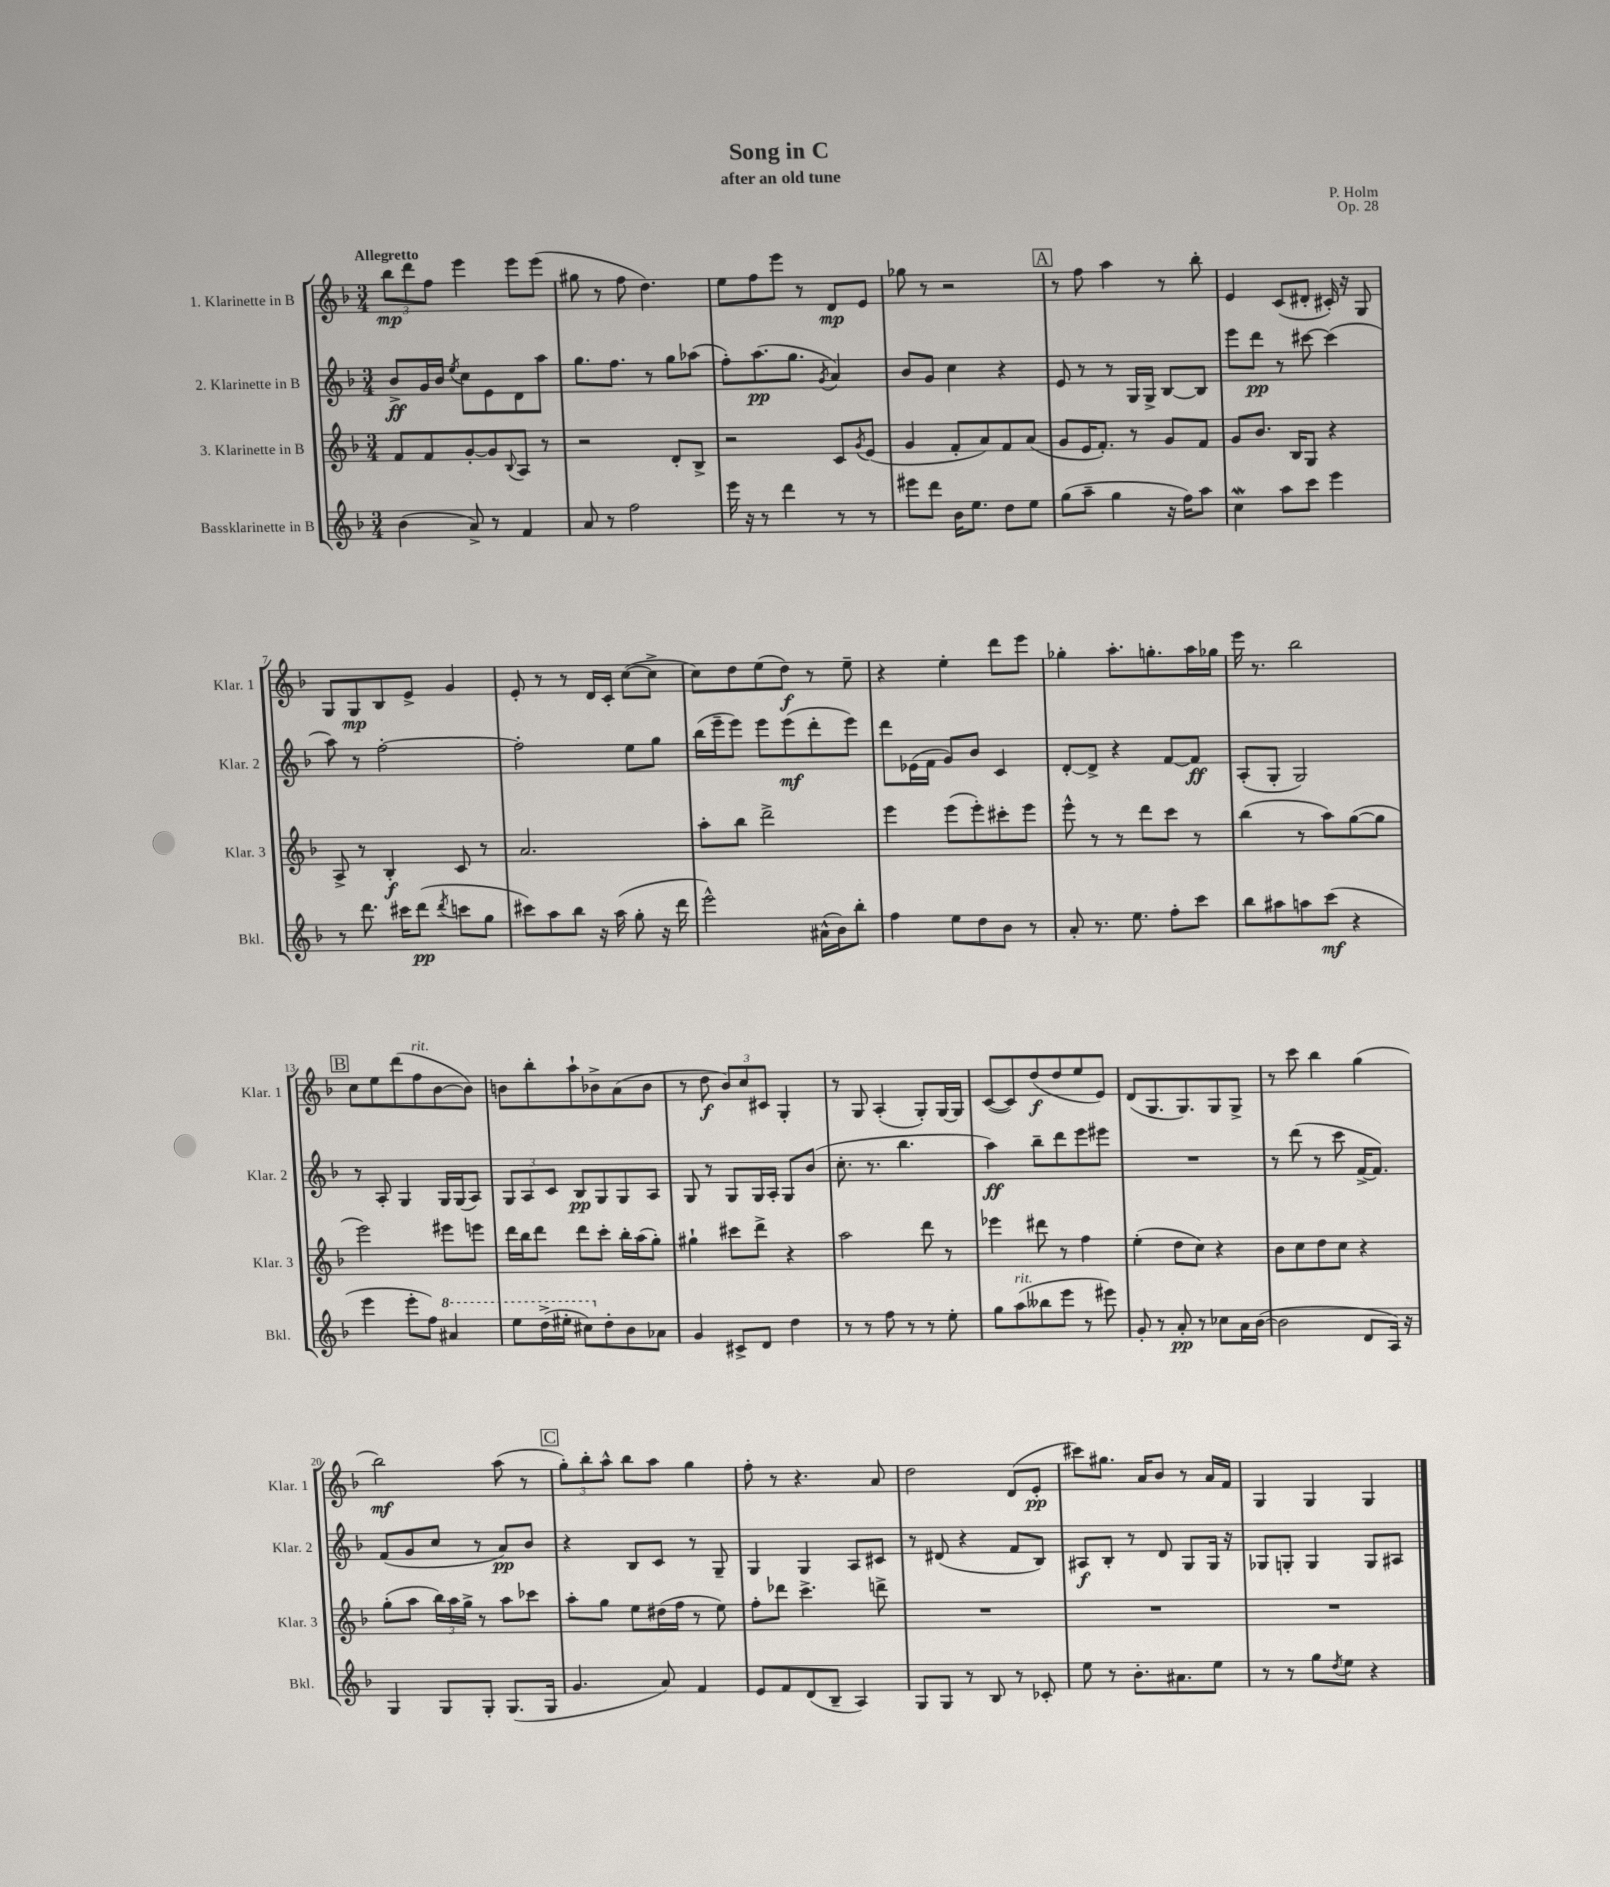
\header { title = "Song in C" composer = "P. Holm" subtitle = "after an old tune" opus = "Op. 28" }
<<
\new StaffGroup <<
\new Staff = "s0" \with { instrumentName = "1. Klarinette in B" shortInstrumentName = "Klar. 1" } {
    \clef treble \key f \major \numericTimeSignature \time 3/4 \tempo "Allegretto"
    \tuplet 3/2 { bes''8\mp d'''8 f''8 } e'''4 e'''8 e'''8( |
    gis''8 r8 f''8 d''4.) |
    e''8 f''8 e'''8 r8 d'8\mp e'8 |
    ges''8 r8 r2 |
    \mark \markup { \box "A" } r8 f''8 a''4 r8 bes''8-. |
    e'4 c'8( dis'8-. cis'16-.) r16 g8 |
    g8 g8\mp bes8 e'8-> g'4 |
    e'8-. r8 r8 d'16 c'16-. c''8~( c''8-> |
    c''8) d''8 e''8( d''8\f) r8 e''8-- |
    r4 e''4-. d'''8 e'''8 |
    ges''4-. a''8.-. g''8.-. a''16 ges''16 |
    e'''16 r8. bes''2 |
    \mark \markup { \box "B" } c''8 e''8 d'''8( f''8^\markup { \italic "rit." } bes'8~ bes'8) |
    b'8 bes''8-. a''8-! bes'8-> a'8( bes'8 |
    r8 d''8\f \tuplet 3/2 { bes'8) c''8 cis'8 } g4-. |
    r8 g8 a4-.( g8-.) g16~ g16 |
    c'8~( c'8) d''8\f( d''8 e''8 e'8) |
    d'8( g8. g8.) g8 g8-> |
    r8 c'''8 bes''4 g''4( |
    bes''2\mf) a''8( r8 |
    \mark \markup { \box "C" } \tuplet 3/2 { g''8-.) bes''8-. a''8-^ } bes''8 a''8 g''4 |
    f''8-. r8 r4. a'8 |
    d''2 d'8( e'8-.\pp |
    cis'''8) gis''8. a'16 bes'8 r8 a'16 f'16 |
    g4 g4 g4 \bar "|." |
}
\new Staff = "s1" \with { instrumentName = "2. Klarinette in B" shortInstrumentName = "Klar. 2" } {
    \clef treble \key f \major \numericTimeSignature \time 3/4
    bes'8->\ff g'16 bes'16 \acciaccatura { e''8 } c''8 e'8 d'8 a''8 |
    g''8. f''8. r8 g''8 aes''8( |
    f''8-.) a''8.\pp( g''8. \acciaccatura { g'8 } a'4) |
    bes'8 g'8 c''4 r4 |
    \mark \markup { \box "A" } e'8 r8 r8 g16 g16-> bes8~ bes8 |
    e'''8 d'''8\pp r8 cis'''8~ cis'''4( |
    a''8) r8 f''2~-. |
    f''2-. e''8 g''8 |
    bes''16( e'''16-- e'''8) e'''8 e'''8\mf( d'''8-. e'''8) |
    d'''8 ees'16( f'16 g'8) bes'8 c'4 |
    d'8~-. d'8-> r4 f'8~ f'8\ff |
    a8-.( g8-. g2) |
    \mark \markup { \box "B" } r8 a8-. g4 g16 g16( a8) |
    \tuplet 3/2 { g8 a8 c'8 } bes8\pp g8 g8 a8 |
    g8 r8 g8 g16 a16-. g8 bes'8( |
    c''8.-. r8. bes''4. |
    a''4\ff) bes''8-- d'''8 e'''8 eis'''8 |
    R2. |
    r8 d'''8( r8 c'''8 f'16~-> f'8.) |
    f'8( g'8 c''8 r8 a'8\pp) bes'8 |
    \mark \markup { \box "C" } r4 bes8 c'8 r8 g8-- |
    g4 g4 a8 cis'8 |
    r8 dis'8( r4 f'8 bes8) |
    ais8\f bes8-. r8 d'8 g8 g16 r16 |
    ges8 g8-. g4 g8 ais8 \bar "|." |
}
\new Staff = "s2" \with { instrumentName = "3. Klarinette in B" shortInstrumentName = "Klar. 3" } {
    \clef treble \key f \major \numericTimeSignature \time 3/4
    f'8 f'8 g'8~-. g'8 \appoggiatura { bes8 } a8 r8 |
    r2 d'8-. bes8-> |
    r2 c'8 \acciaccatura { g'8 } e'8( |
    g'4 f'8-. a'8) f'8 a'8( |
    \mark \markup { \box "A" } g'8 e'16 f'8.-.) r8 g'8 f'8 |
    g'8 bes'8. bes16 g8 r4 |
    a8-> r8 bes4-.\f c'8 r8 |
    a'2. |
    a''8-. bes''8 d'''2-> |
    e'''4 e'''8( e'''8-.) cis'''8-. e'''8 |
    e'''8-^ r8 r8 d'''8 c'''8 r8 |
    bes''4( r8 a''8) g''8~( g''8 |
    \mark \markup { \box "B" } e'''2) eis'''8 e'''8 |
    d'''16 bes''16 d'''8 d'''8 c'''8-. bes''16-. a''16( g''8-.) |
    gis''4-! cis'''8 d'''8-> r4 |
    a''2 d'''8 r8 |
    ees'''4 dis'''8 r8 f''4 |
    e''4-.( d''8 c''8) r4 |
    bes'8 c''8 d''8 c''8 r4 |
    g''8-.( a''8 \tuplet 3/2 { bes''16) a''16 g''16-> } r8 a''8 ces'''8 |
    \mark \markup { \box "C" } a''8-. g''8 e''8 dis''16( f''16 r8 e''8) |
    f''8-. des'''8 c'''4.-> d'''8-> |
    R2. |
    R2. |
    R2. \bar "|." |
}
\new Staff = "s3" \with { instrumentName = "Bassklarinette in B" shortInstrumentName = "Bkl." } {
    \clef treble \key f \major \numericTimeSignature \time 3/4
    bes'4( a'8->) r8 f'4 |
    a'8 r8 f''2 |
    e'''16 r16 r8 d'''4 r8 r8 |
    eis'''8 d'''8 bes'16 e''8. d''8 e''8 |
    \mark \markup { \box "A" } g''8( a''8-- g''4 r16 f''16) a''8 |
    c''4\mordent a''8 c'''8 e'''4 |
    r8 d'''8. cis'''16 d'''8\pp( \acciaccatura { d'''8 } c'''8 g''8 |
    cis'''8) a''8 bes''8 r16 a''16( g''8-. r16 d'''16 |
    e'''2-^) ais'16-^( bes'16) bes''8-. |
    f''4 e''8 d''8 bes'8 r8 |
    a'8-. r8. e''8. f''8-. c'''8 |
    bes''8 ais''8 a''8 c'''8\mf( r4 |
    \mark \markup { \box "B" } e'''4 e'''8-. f''8) \ottava #1 ais''4 |
    e'''8 d'''16->( eis'''16-. cis'''8) \ottava #0 d''8-. bes'8 aes'8 |
    g'4 cis'8-> d'8 d''4 |
    r8 r8 f''8 r8 r8 e''8-. |
    g''8 a''8^\markup { \italic "rit." }( beses''8 e'''8 r8 eis'''8) |
    g'8-. r8 a'8-.\pp r8 ces''8 a'16 bes'16~( |
    bes'2 d'8 a16) r16 |
    g4 g8 g8-. g8.( g16 |
    \mark \markup { \box "C" } g'4. a'8) f'4 |
    e'8 f'8 d'8( bes8-- a4) |
    g8 g8 r8 bes8 r8 ces'8-. |
    e''8 r8 bes'8.-. ais'8. e''8 |
    r8 r8 g''8 \acciaccatura { d''8 } e''8 r4 \bar "|." |
}
>>
>>
